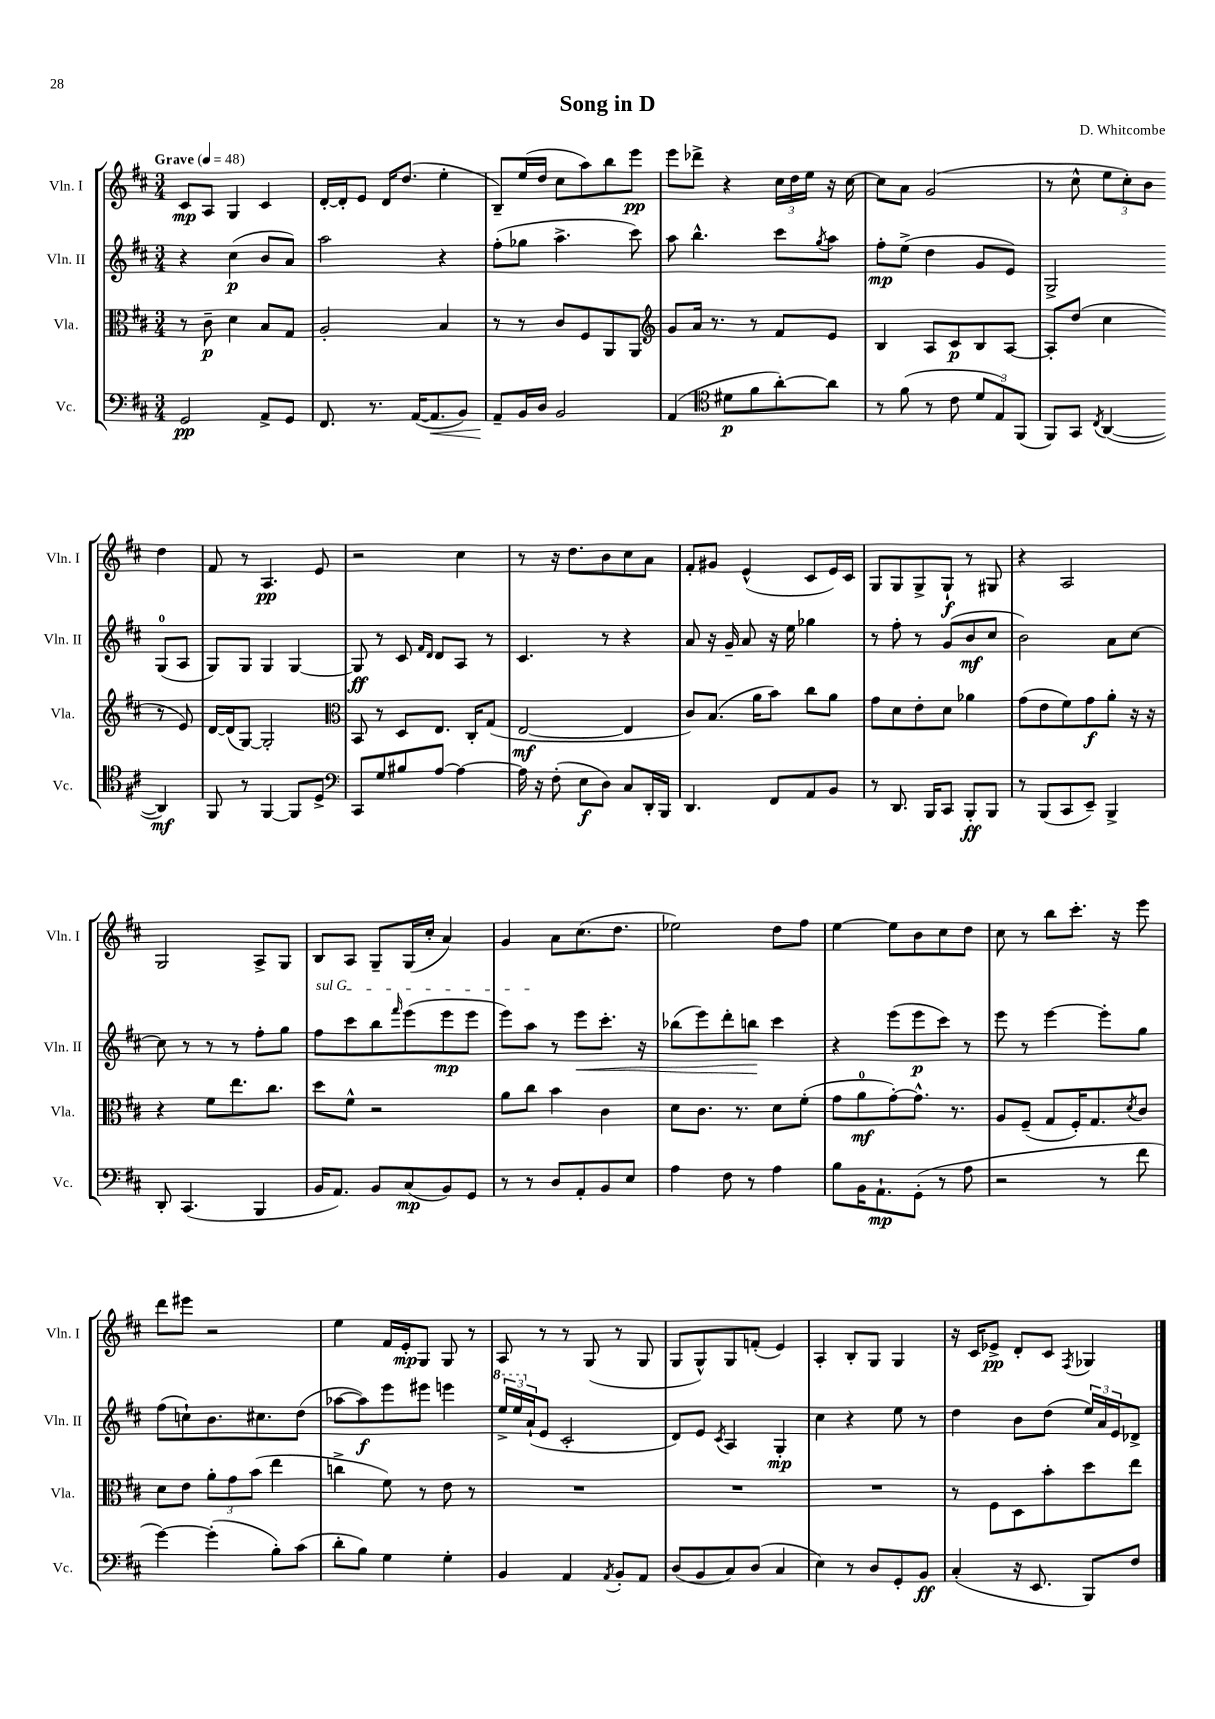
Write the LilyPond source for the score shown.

\header { title = "Song in D" composer = "D. Whitcombe" }
<<
\new StaffGroup <<
\new Staff = "s0" \with { instrumentName = "Vln. I" shortInstrumentName = "Vln. I" } {
    \clef treble \key d \major \numericTimeSignature \time 3/4 \tempo "Grave" 4 = 48
    cis'8\mp a8 g4 cis'4 |
    d'16~-. d'16-. e'8 d'16 d''8.( e''4-. |
    b8--) e''16( d''16 cis''8 a''8) b''8 e'''8\pp |
    e'''8 des'''8-> r4 \tuplet 3/2 { cis''16 d''16 e''16 } r16 cis''16~ |
    cis''8 a'8 g'2( |
    r8 cis''8-^ \tuplet 3/2 { e''8 cis''8-.) b'8 } d''4 |
    fis'8 r8 a4.\pp e'8 |
    r2 cis''4 |
    r8 r16 d''8. b'8 cis''8 a'8 |
    fis'8-. gis'8 e'4-^( cis'8 e'16) cis'16 |
    g8 g8 g8-> g8-!\f r8 gis8 |
    r4 a2 |
    g2 a8-> g8 |
    b8 a8 g8-- g16( cis''16-. a'4) |
    g'4 a'8 cis''8.( d''8. |
    ees''2) d''8 fis''8 |
    e''4~ e''8 b'8 cis''8 d''8 |
    cis''8 r8 b''8 cis'''8.-. r16 e'''8 |
    d'''8 eis'''8 r2 |
    e''4 fis'16 e'16-.\mp g8 g8 r8 |
    a8 r8 r8 g8( r8 g8 |
    g8 g8-^) g8 f'8-.( e'4) |
    a4-. b8-. g8 g4 |
    r16 cis'16 ees'8->\pp d'8-. cis'8 \acciaccatura { fis8 } ges4 \bar "|." |
}
\new Staff = "s1" \with { instrumentName = "Vln. II" shortInstrumentName = "Vln. II" } {
    \clef treble \key d \major \numericTimeSignature \time 3/4
    r4 cis''4\p( b'8 a'8) |
    a''2 r4 |
    fis''8-.( ges''8 a''4.-> cis'''8) |
    a''8 b''4.-^ cis'''8 \acciaccatura { g''8 } a''8 |
    fis''8-.\mp e''8->( d''4 g'8 e'8) |
    g2-> g8-0( a8 |
    g8) g8 g4 g4~ |
    g8\ff r8 cis'8 \grace { fis'16 d'16 } d'8 a8 r8 |
    cis'4. r8 r4 |
    a'8 r16 g'16-- a'8 r16 e''16 ges''4 |
    r8 fis''8-. r8 g'8( b'8\mf cis''8 |
    b'2) a'8 cis''8~ |
    cis''8 r8 r8 r8 fis''8-. g''8 |
    \once \override TextSpanner.bound-details.left.text = \markup { \italic "sul G" } fis''8\startTextSpan cis'''8 b''8 \grace { fis'''16 } e'''8( e'''8\mp e'''8 |
    e'''8) a''8\stopTextSpan r8 e'''8\< cis'''8.-. r16 |
    bes''8( e'''8) d'''8-. b''8\! cis'''4 |
    r4 e'''8( e'''8\p cis'''8) r8 |
    e'''8 r8 e'''4~ e'''8-. g''8 |
    fis''8( c''8-!) b'8. cis''8. d''8( |
    aes''8~ aes''8\f) e'''8 eis'''8 e'''4 |
    \tuplet 3/2 { \ottava #1 e'''16-> e'''16 \ottava #0 a'16-!( } e'8 cis'2-. |
    d'8) e'8 \acciaccatura { cis'8 } a4 g4-.\mp |
    cis''4 r4 e''8 r8 |
    d''4 b'8 d''8( \tuplet 3/2 { e''16) a'16 e'16 } des'8-> \bar "|." |
}
\new Staff = "s2" \with { instrumentName = "Vla." shortInstrumentName = "Vla." } {
    \clef alto \key d \major \numericTimeSignature \time 3/4
    r8 cis'8--\p d'4 b8 g8 |
    a2-. b4 |
    r8 r8 cis'8 fis8 a,8 a,8 |
    \clef treble g'8 a'16 r8. r8 fis'8 e'8 |
    b4 a8 cis'8\p b8 a8~ |
    a8-. d''8( cis''4 r8 e'8) |
    d'16~ d'16( g8~) g2-. |
    \clef alto b,8 r8 d8 e8. cis16-. g8( |
    e2~\mf e4 |
    cis'8) b8.( a'16 b'8) cis''8 a'8 |
    g'8 d'8 e'8-. d'8 aes'4 |
    g'8( e'8 fis'8) g'8\f a'8-. r16 r16 |
    r4 fis'8 e''8. cis''8. |
    d''8 fis'8-^ r2 |
    a'8 cis''8 b'4 cis'4 |
    d'8 cis'8. r8. d'8 fis'8-.( |
    g'8 a'8-0\mf g'8~-.) g'8.-^ r8. |
    a8 fis8--( g8 fis16-.) g8. \acciaccatura { d'8 } cis'8 |
    d'8 e'8 \tuplet 3/2 { a'8-. g'8 b'8( } e''4 |
    c''4-> fis'8) r8 e'8 r8 |
    R2. |
    R2. |
    R2. |
    r8 fis8 d8 b'8-. d''8 e''8 \bar "|." |
}
\new Staff = "s3" \with { instrumentName = "Vc." shortInstrumentName = "Vc." } {
    \clef bass \key d \major \numericTimeSignature \time 3/4
    g,2\pp a,8-> g,8 |
    fis,8. r8. a,16~( a,8.\< b,8) |
    a,8--\! b,16 d16 b,2 |
    a,4( \clef tenor dis'8\p fis'8 a'8~-.) a'8 |
    r8 fis'8( r8 cis'8 \tuplet 3/2 { d'8 e8) fis,8( } |
    fis,8) g,8 \acciaccatura { cis8 } a,4~( a,4\mf) |
    fis,8 r8 fis,4~ fis,8 d8-> |
    \clef bass cis,8 g8 bis8 a8~ a4~ |
    a16 r16 fis8-.( e8\f d8) cis8 d,16-. b,,16 |
    d,4. fis,8 a,8 b,8 |
    r8 d,8. b,,16 cis,8 b,,8-.\ff b,,8 |
    r8 b,,8( cis,8 e,8--) b,,4-> |
    d,8-. cis,4.( b,,4 |
    b,16 a,8.) b,8 cis8\mp( b,8) g,8 |
    r8 r8 d8 a,8-. b,8 e8 |
    a4 fis8 r8 a4 |
    b8 b,16 a,8.-!\mp g,8-.( r8 a8 |
    r2 r8 fis'8 |
    g'4~) g'4-.( b8-.) cis'8( |
    d'8-. b8) g4 g4-. |
    b,4 a,4 \acciaccatura { a,8 } b,8-. a,8 |
    d8( b,8 cis8) d8( cis4 |
    e4) r8 d8 g,8-. b,8\ff |
    cis4-.( r16 e,8. b,,8) fis8 \bar "|." |
}
>>
>>
\layout { \context { \Score \remove "Bar_number_engraver" } }
